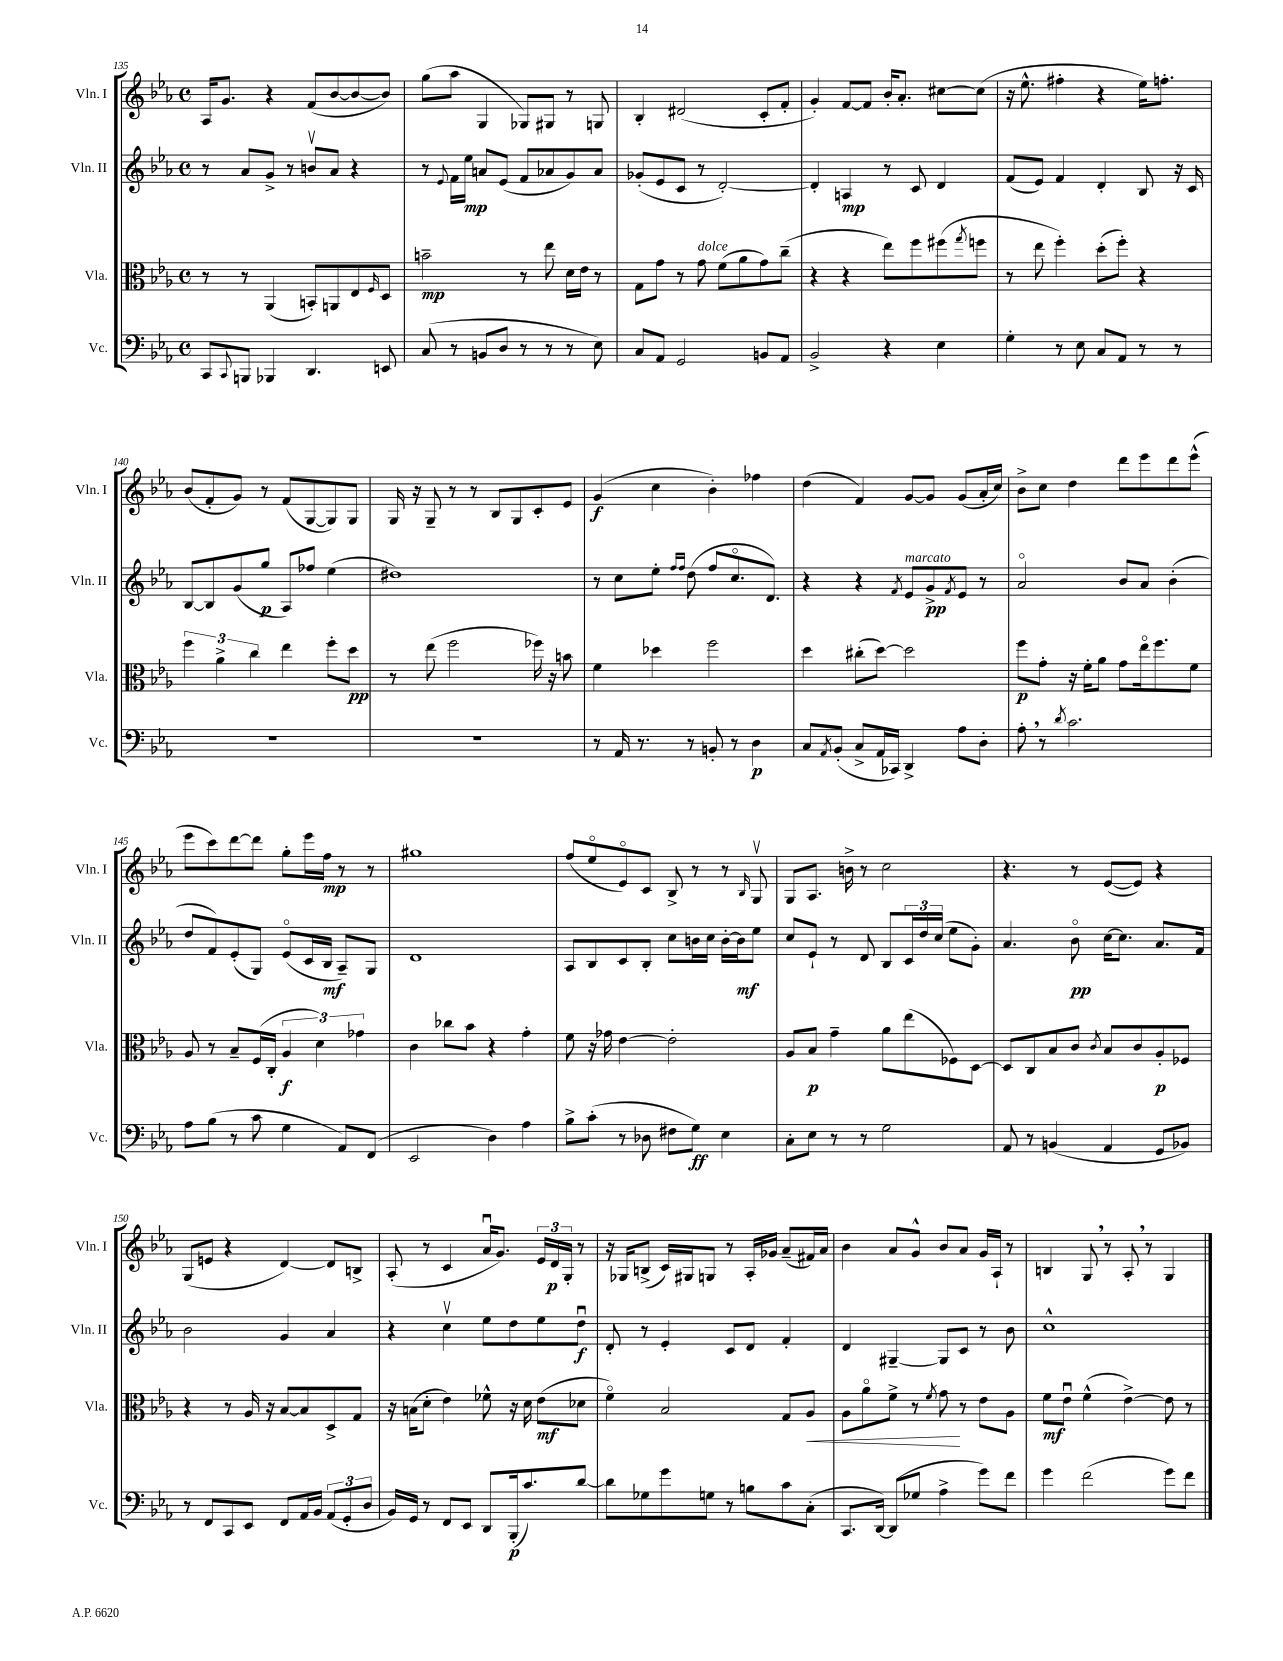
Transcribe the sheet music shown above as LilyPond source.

<<
\new StaffGroup <<
\new Staff = "s0" \with { instrumentName = "Vln. I" shortInstrumentName = "Vln. I" } {
    \clef treble \key ees \major \defaultTimeSignature \time 4/4
    aes16 g'8. r4 f'8( bes'8~ bes'8~ bes'8) |
    g''8( aes''8 g4 ges8) gis8 r8 g8 |
    bes4-. dis'2( c'8-. f'8-. |
    g'4-.) f'8~ f'8 bes'16-. aes'8.-. cis''8~ cis''8( |
    r16 ees''8.-^ fis''4-. r4 ees''16) f''8.-. |
    bes'8( f'8-. g'8) r8 f'8( g8~ g8) g8 |
    g16 r16 g8-- r8 r8 bes8 g8 c'8-. ees'8 |
    g'4\f( c''4 bes'4-.) fes''4 |
    d''4( f'4) g'8~ g'8 g'8( aes'16-. c''16) |
    bes'8-> c''8 d''4 d'''8 ees'''8 d'''8 ees'''8-^( |
    ees'''8 c'''8) d'''8~ d'''8 g''8-. ees'''16 f''16\mp r8 r8 |
    gis''1 |
    f''8( ees''8\flageolet ees'8\flageolet) c'8 bes8-> r8 r8 \grace { bes16 } g8\upbow |
    g8 aes8. b'16-> r8 c''2 |
    r4. r8 ees'8~( ees'8) r4 |
    g8( e'8 r4 d'4~) d'8 b8-> |
    aes8-.( r8 c'4 aes'16\downbow g'8.) \tuplet 3/2 { ees'16 d'16\p g16-. } r8 |
    r16 ges16 b8->( c'16) gis16 g8 r8 aes16-. ges'16 aes'8--( fis'16) aes'16 |
    bes'4 aes'8 g'8-^ bes'8 aes'8 g'16 aes16-! r8 |
    b4 g8 \breathe r8 aes8-. \breathe r8 g4 \bar "|." |
}
\new Staff = "s1" \with { instrumentName = "Vln. II" shortInstrumentName = "Vln. II" } {
    \clef treble \key ees \major \defaultTimeSignature \time 4/4
    r8 aes'8 g'8-> r8 b'8\upbow aes'8 r4 |
    r8 \appoggiatura { ees'8 } f'16 ees''16\mp a'8 ees'8( f'8 aes'8 g'8) aes'8 |
    ges'8-.( ees'8 c'8 r8 d'2~-.) |
    d'4-. a4\mp r8 c'8 d'4 |
    f'8( ees'8) f'4 d'4-. bes8 r16 c'16 |
    bes8~ bes8 g'8( g''8\p aes8) fes''8 ees''4( |
    dis''1) |
    r8 c''8 ees''8-. \grace { f''16 f''16 } d''8( f''8 c''8.\flageolet d'8.) |
    r4 r4 \acciaccatura { f'8 } ees'8^\markup { \italic "marcato" } g'8->\pp \acciaccatura { f'8 } ees'8 r8 |
    aes'2\flageolet bes'8 aes'8 bes'4-.( |
    d''8 f'8) ees'8-.( g8) ees'8\flageolet( c'16 bes16\mf aes8--) g8 |
    d'1 |
    aes8 bes8 c'8 bes8-. c''8 b'16 c''16 b'16~-. b'16\mf ees''8 |
    c''8 ees'8-! r8 d'8 bes8 \tuplet 3/2 { c'16 d''16 c''16( } ees''8 g'8-.) |
    aes'4. bes'8\flageolet\pp c''16~ c''8. aes'8. f'16 |
    bes'2 g'4 aes'4 |
    r4 c''4\upbow ees''8 d''8 ees''8 d''8\downbow\f |
    d'8-. r8 ees'4-. c'8 d'8 f'4-. |
    d'4 gis4~-- gis8 c'8 r8 bes'8 |
    c''1-^ \bar "|." |
}
\new Staff = "s2" \with { instrumentName = "Vla." shortInstrumentName = "Vla." } {
    \clef alto \key ees \major \defaultTimeSignature \time 4/4
    r8 r8 aes,4( b,8-.) a,8 ees8 \grace { f16 } d8 |
    b'2--\mp r8 ees''8 d'16 ees'16 r8 |
    g8 g'8 r8 g'8^\markup { \italic "dolce" } f'8( aes'8 g'8) c''8--( |
    r4 r4 ees''8) f''8 fis''8( \acciaccatura { g''8 } f''8 |
    r8 ees''8 f''4-.) d''8-.( f''8-.) r4 |
    \tuplet 3/2 { f''4 aes'4-> c''4 } ees''4 f''8-. d''8\pp |
    r8 ees''8( f''2 fes''16) r16 b'8 |
    f'4 des''4 f''2 |
    d''4 cis''8-.( d''8~) d''2 |
    f''8\p g'8-. r16 f'16-. aes'8 g'8 ees''16\flageolet f''8. f'8 |
    aes8 r8 bes8-- f16( c16-. \tuplet 3/2 { aes4\f d'4) ges'4 } |
    c'4 ces''8 bes'8 r4 g'4-. |
    f'8 r16 ges'16 ees'4~ ees'2-. |
    aes8 bes8\p g'4-- aes'8 ees''8( fes8) d8~ |
    d8 c8 bes8 c'8 \acciaccatura { c'8 } bes8 c'8 aes8-.\p fes8 |
    r4 r8 aes16 r16 bes8~ bes8 d8-> g8 |
    r16 b16( d'8-. ees'4) fes'8-^ r16 d'16 ees'8\mf( des'8 |
    f'4\flageolet) bes2 g8 aes8\< |
    aes8 aes'8\flageolet f'8-> r8 \acciaccatura { f'8 } g'8\! r8 ees'8 aes8 |
    f'8\mf ees'8\downbow f'4-^( ees'4~->) ees'8 r8 \bar "|." |
}
\new Staff = "s3" \with { instrumentName = "Vc." shortInstrumentName = "Vc." } {
    \clef bass \key ees \major \defaultTimeSignature \time 4/4
    c,8 \appoggiatura { c,8 } b,,8 bes,,4 d,4. e,8 |
    c8( r8 b,8 d8 r8 r8 r8 ees8) |
    c8 aes,8 g,2 b,8 aes,8 |
    bes,2-> r4 ees4 |
    g4-. r8 ees8 c8 aes,8 r8 r8 |
    R1 |
    R1 |
    r8 aes,16 r8. r8 b,8-. r8 d4\p |
    c8 \acciaccatura { aes,8 } bes,8-.( c8-> aes,16 ces,16) d,4-> aes8 d8-. |
    aes8-. \breathe r8 \acciaccatura { d'8 } c'2. |
    aes8 bes8( r8 c'8 g4 aes,8) f,8( |
    ees,2 d4) aes4 |
    bes8-> c'8-.( r8 des8 fis8 g8\ff) ees4 |
    c8-. ees8 r8 r8 g2 |
    aes,8 r8 b,4( aes,4 g,8 bes,8) |
    r8 f,8 c,8 ees,8 f,8 aes,16 bes,16 \tuplet 3/2 { aes,8( g,8-. d8 } |
    bes,16) g,16 r8 f,8 ees,8 d,8 bes,,16-.\p( c'8.) d'8~ |
    d'8 ges8 g'8 g8 r8 b8 c'8 c8-.( |
    c,8. d,16~) d,8( ges8 aes4-> g'8) f'8 |
    g'4 f'2( g'8) f'8 \bar "|." |
}
>>
>>
\layout { \context { \Score currentBarNumber = #135 } }
